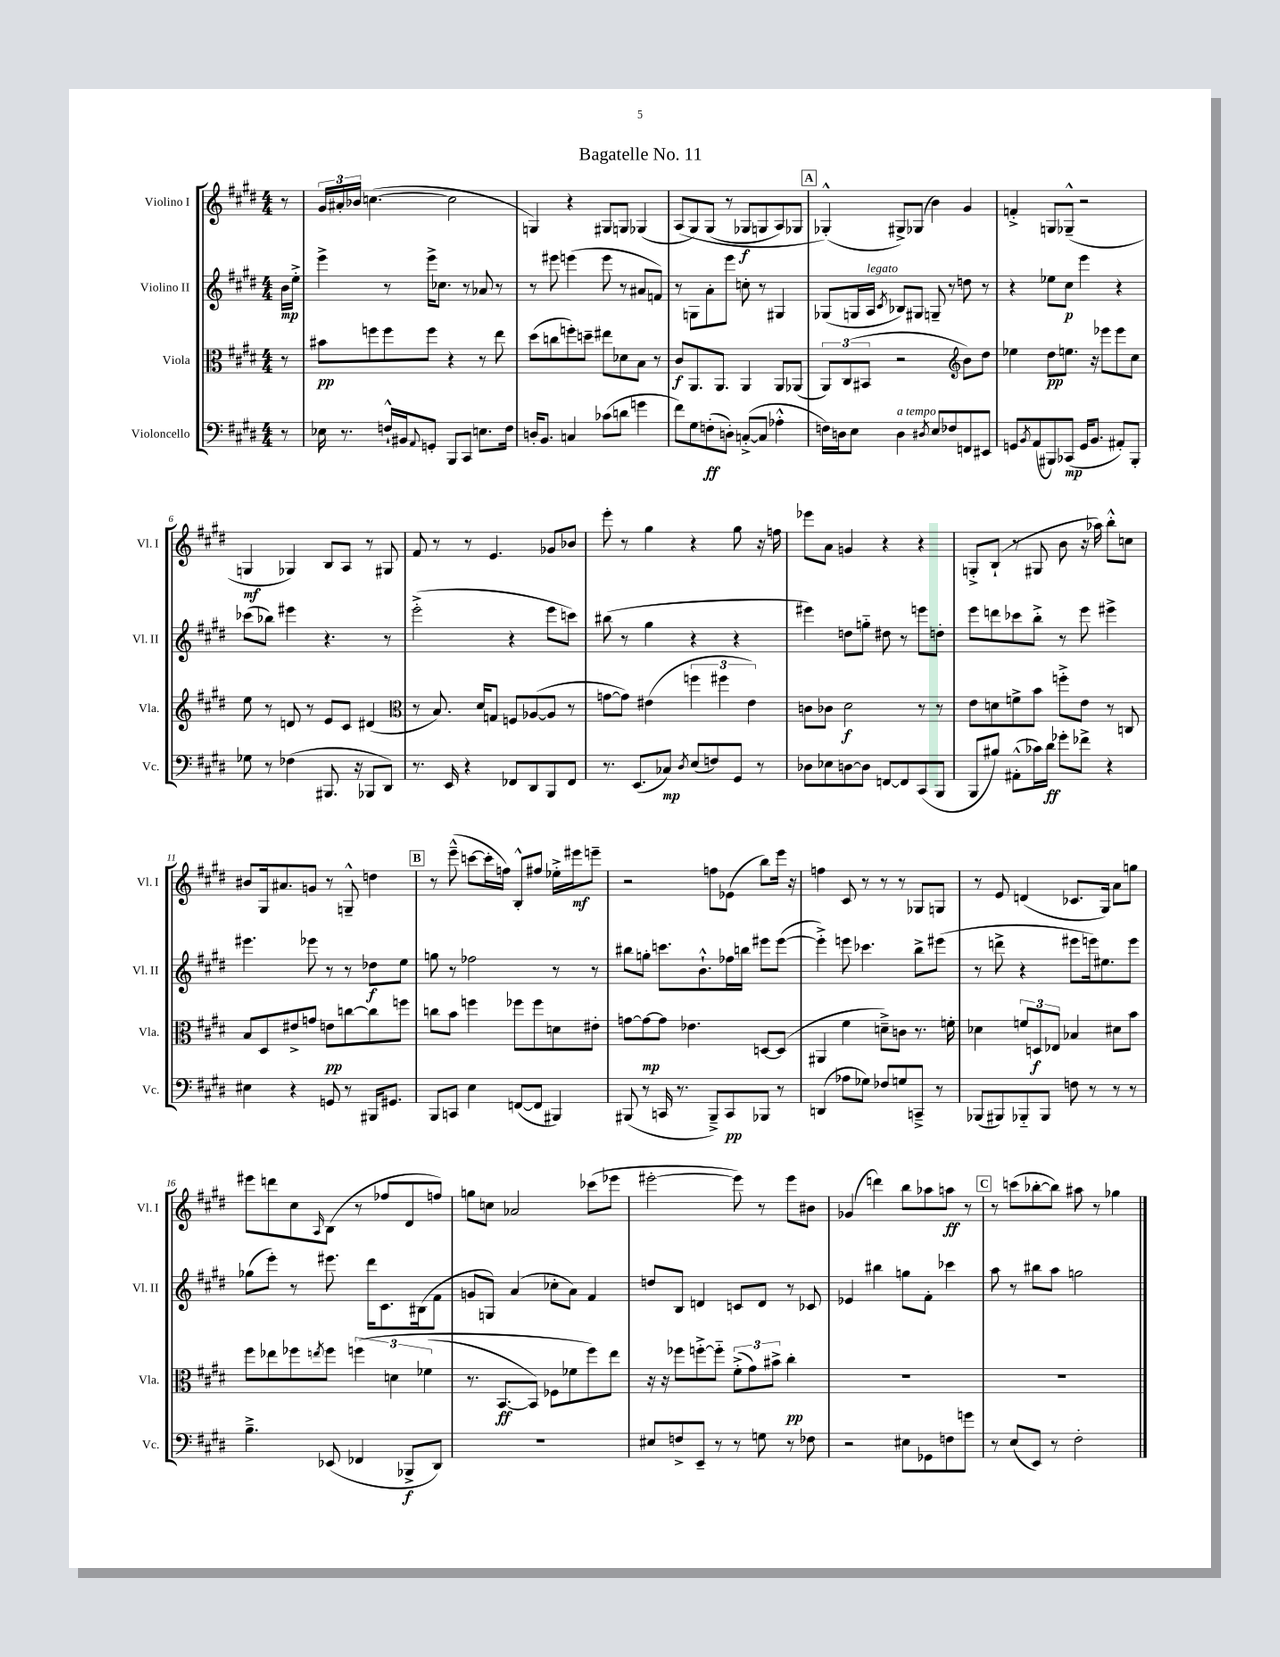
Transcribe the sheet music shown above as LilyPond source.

\header { title = "Bagatelle No. 11" }
<<
\new StaffGroup <<
\new Staff = "s0" \with { instrumentName = "Violino I" shortInstrumentName = "Vl. I" } {
    \clef treble \key e \major \numericTimeSignature \time 4/4 \partial 8
    r8 |
    \tuplet 3/2 { gis'16 ais'16-. bes'16 } c''4.~( c''2 |
    g4) r4 gis8 g8 ges4( |
    a8\( gis8) gis8( r8 ges8\f g8 a8) ges8 |
    \mark \markup { \box "A" } ges4-.-^(\) gis8->) ges8( b'4) gis'4 |
    f'4-.-> g8 ges8---^( r2 |
    g4\mf ges4) b8 a8 r8 gis8 |
    fis'8 r8 r8 e'4. ges'8 bes'8 |
    e'''8-. r8 gis''4 r4 gis''8 r16 f''16 |
    ees'''8 a'8 g'4 r4 r4 |
    g8-.-> b8-!( r8 gis8 b'8 r16 aes''16) b''8-.-^ c''8 |
    bis'8 gis16 ais'8. g'8 r8 g8---^ d''4 |
    \mark \markup { \box "B" } r8 e'''8---^( c'''8~ c'''16-. f''16) b8-.-^ fis''8 ees''16-.-> eis'''16\mf e'''8-- |
    r2 f''8 ees'8( b''8) e'''16 r16 |
    f''4 cis'8 r8 r8 r8 ges8 g8 |
    r8 e'8 d'4( ces'8. gis16) a'8 g''8 |
    eis'''8 d'''8 cis''8 \grace { a16 } b8( r8 fes''8 dis'8 f''8) |
    g''8 c''8 aes'2 ces'''8( ees'''8 |
    eis'''2~-. eis'''8) r8 eis'''8 bis'8 |
    ges'4( d'''4) b''8 aes''8 a''8\ff r8 |
    \mark \markup { \box "C" } r8 c'''8( bes''8~-. bes''8) ais''8 r8 ges''4 \bar "|." |
}
\new Staff = "s1" \with { instrumentName = "Violino II" shortInstrumentName = "Vl. II" } {
    \clef treble \key e \major \numericTimeSignature \time 4/4 \partial 8
    b'16\mp e''16-.-> |
    e'''4-> r8 e'''16-> ces''8. r8 aes'8 r8 |
    r8 eis'''8 e'''4( e'''8 r8 ais'8 f'8) |
    r8 g8 a'8-. e'''8 c''8-. r8 gis4 |
    \mark \markup { \box "A" } ges8( g16 a16^\markup { \italic "legato" } \acciaccatura { cis'8 } bes8) gis8 g8-- r8 d''8 r8 |
    r4 ees''8 cis''8\p e'''4 r4 |
    ces'''8( bes''8) eis'''4 r4. r8 |
    e'''2-.->( r4 e'''8 c'''8) |
    bis''8( r8 gis''4 r4 r4 |
    eis'''4) d''8 g''8-_ dis''8 r8 e'''8 d''8-. |
    e'''8 d'''8 ces'''8 b''8-.-> r8 e'''8 eis'''4-> |
    eis'''4. ees'''8 r8 r8 des''8\f e''8 |
    \mark \markup { \box "B" } g''8 r8 fes''2 r8 r8 |
    bis''8 g''8-. c'''8. b'8.-!-^ fes''16 b''16 eis'''8 eis'''8~( |
    eis'''4-.->) e'''8 ces'''4. b''8-> eis'''8( |
    r8 d'''8-> r4 eis'''8 e'''16) eis''8. e'''8 |
    ges''8( e'''8-.) r8 eis'''8. dis'''16 cis'8. bis16( fis'8 |
    g'8 g8) a'4( ces''8-. a'8) fis'4 |
    d''8 b8 d'4 c'8 d'8 r8 ces'8 |
    ees'4 bis''4 g''8 fis'8-. ces'''4 |
    \mark \markup { \box "C" } a''8 r8 bis''8 a''8 g''2 \bar "|." |
}
\new Staff = "s2" \with { instrumentName = "Viola" shortInstrumentName = "Vla." } {
    \clef alto \key e \major \numericTimeSignature \time 4/4 \partial 8
    r8 |
    bis'8\pp f''8 f''8 f''8 r4 r8 e''8 |
    dis''8( c''8 f''8-.) d''8-- eis''8 des'8 b8 r8 |
    cis'8\f a,8. a,8. a,4 a,8 aes,8( |
    \mark \markup { \box "A" } \tuplet 3/2 { a,8) cis8( bis,8 } r2 \clef treble b'8) dis''8 |
    ees''4 dis''8\pp e''8. r16 ees'''8 ees'''8 cis''8 |
    e''8 r8 d'8 r8 e'8 cis'8 dis'4( |
    \clef alto r8 b8.) dis'16 g8 f8 aes8~( aes8 r8 |
    g'8~ g'8) eis'4( \tuplet 3/2 { f''4 fis''4 eis'4) } |
    c'8 ces'8 dis'2\f r8 r8 |
    e'8 d'8 f'8-> b'8 f''8-.-> e'8 r8 c8 |
    b8 dis8 eis'8-> g'8 e'8\pp c''8~ c''8 f''8 |
    \mark \markup { \box "B" } c''8 b'8 f''4 fes''8 fes''8 d'8 eis'8-. |
    g'8~ g'8~\mp g'8 ees'4. d8~ d8( |
    ais,4 fis'4 d'8--->) c'8 r8. f'16-. |
    des'4 \tuplet 3/2 { f'8 d8\f ees8 } bes4 dis'8 b'8 |
    fis''8 ees''8 fes''8 \acciaccatura { e''8 } fes''8 \tuplet 3/2 { f''4\( d'4 fes'4( } |
    r8. b,8.~\ff b,8) fes8 fes'8 fis''8\) e''8 |
    r16 r16 fes''8 f''8~-.-> f''8-_ \tuplet 3/2 { fis'8-.->( gis'8) bis'8-> } cis''4-.\pp |
    R1 |
    \mark \markup { \box "C" } R1 \bar "|." |
}
\new Staff = "s3" \with { instrumentName = "Violoncello" shortInstrumentName = "Vc." } {
    \clef bass \key e \major \numericTimeSignature \time 4/4 \partial 8
    r8 |
    ees16 r8. f16-!-^ bis,16 \appoggiatura { a,8 } g,8-. b,,8 cis,8 e8. f16 |
    d16-. b,8. c4 ces'8( d'8 g'4 |
    fis'8) gis8 f8-.\ff( d8-.) c8~-.->( c8 aes4-.-^ |
    \mark \markup { \box "A" } f16) d16 e8 d4^\markup { \italic "a tempo" } \acciaccatura { dis8 } e8 fes8 f,8 eis,8 |
    g,8 \acciaccatura { b,8 } a,8( bis,,8) ces,8\mp( g,16 b,8. ais,8-.) bis,,8-. |
    ges8 r8 fes4( bis,,8. r16 bes,,8 dis,8) |
    r8. e,16 r4 fes,8 dis,8 b,,8 fes,8 |
    r8. e,8.( ces8\mp) \acciaccatura { dis8 } e8( f8) gis,8 r8 |
    des8 ees8 d8~ d8 f,8~ f,8 cis,8( b,,8 |
    b,,8 bis8) ais,8-.-^( ces'16) dis'16\ff ges'8-. fes'8-> r4 |
    eis4 r4 g,8 r8 bis,,16 gis,8. |
    \mark \markup { \box "B" } b,,8 c,8 e4 f,8~( f,8 bis,,4) |
    bis,,8( r8 c,16 r8. bis,,8--->) c,8\pp bes,,8 r8 |
    d,4( aes8 ges8) fes8 g8 c,8---> r8 |
    bes,,8( bis,,8) bes,,8-_ bes,,8 f8 r8 r8 r8 |
    b4.---> ees,8( fes,4 bes,,8->\f dis,8) |
    R1 |
    eis8 f8-> e,8-- r8 r8 g8 r8 fes8 |
    r2 eis8 ges,8 f8 g'8 |
    \mark \markup { \box "C" } r8 e8( e,8) r8 fis2-. \bar "|." |
}
>>
>>
